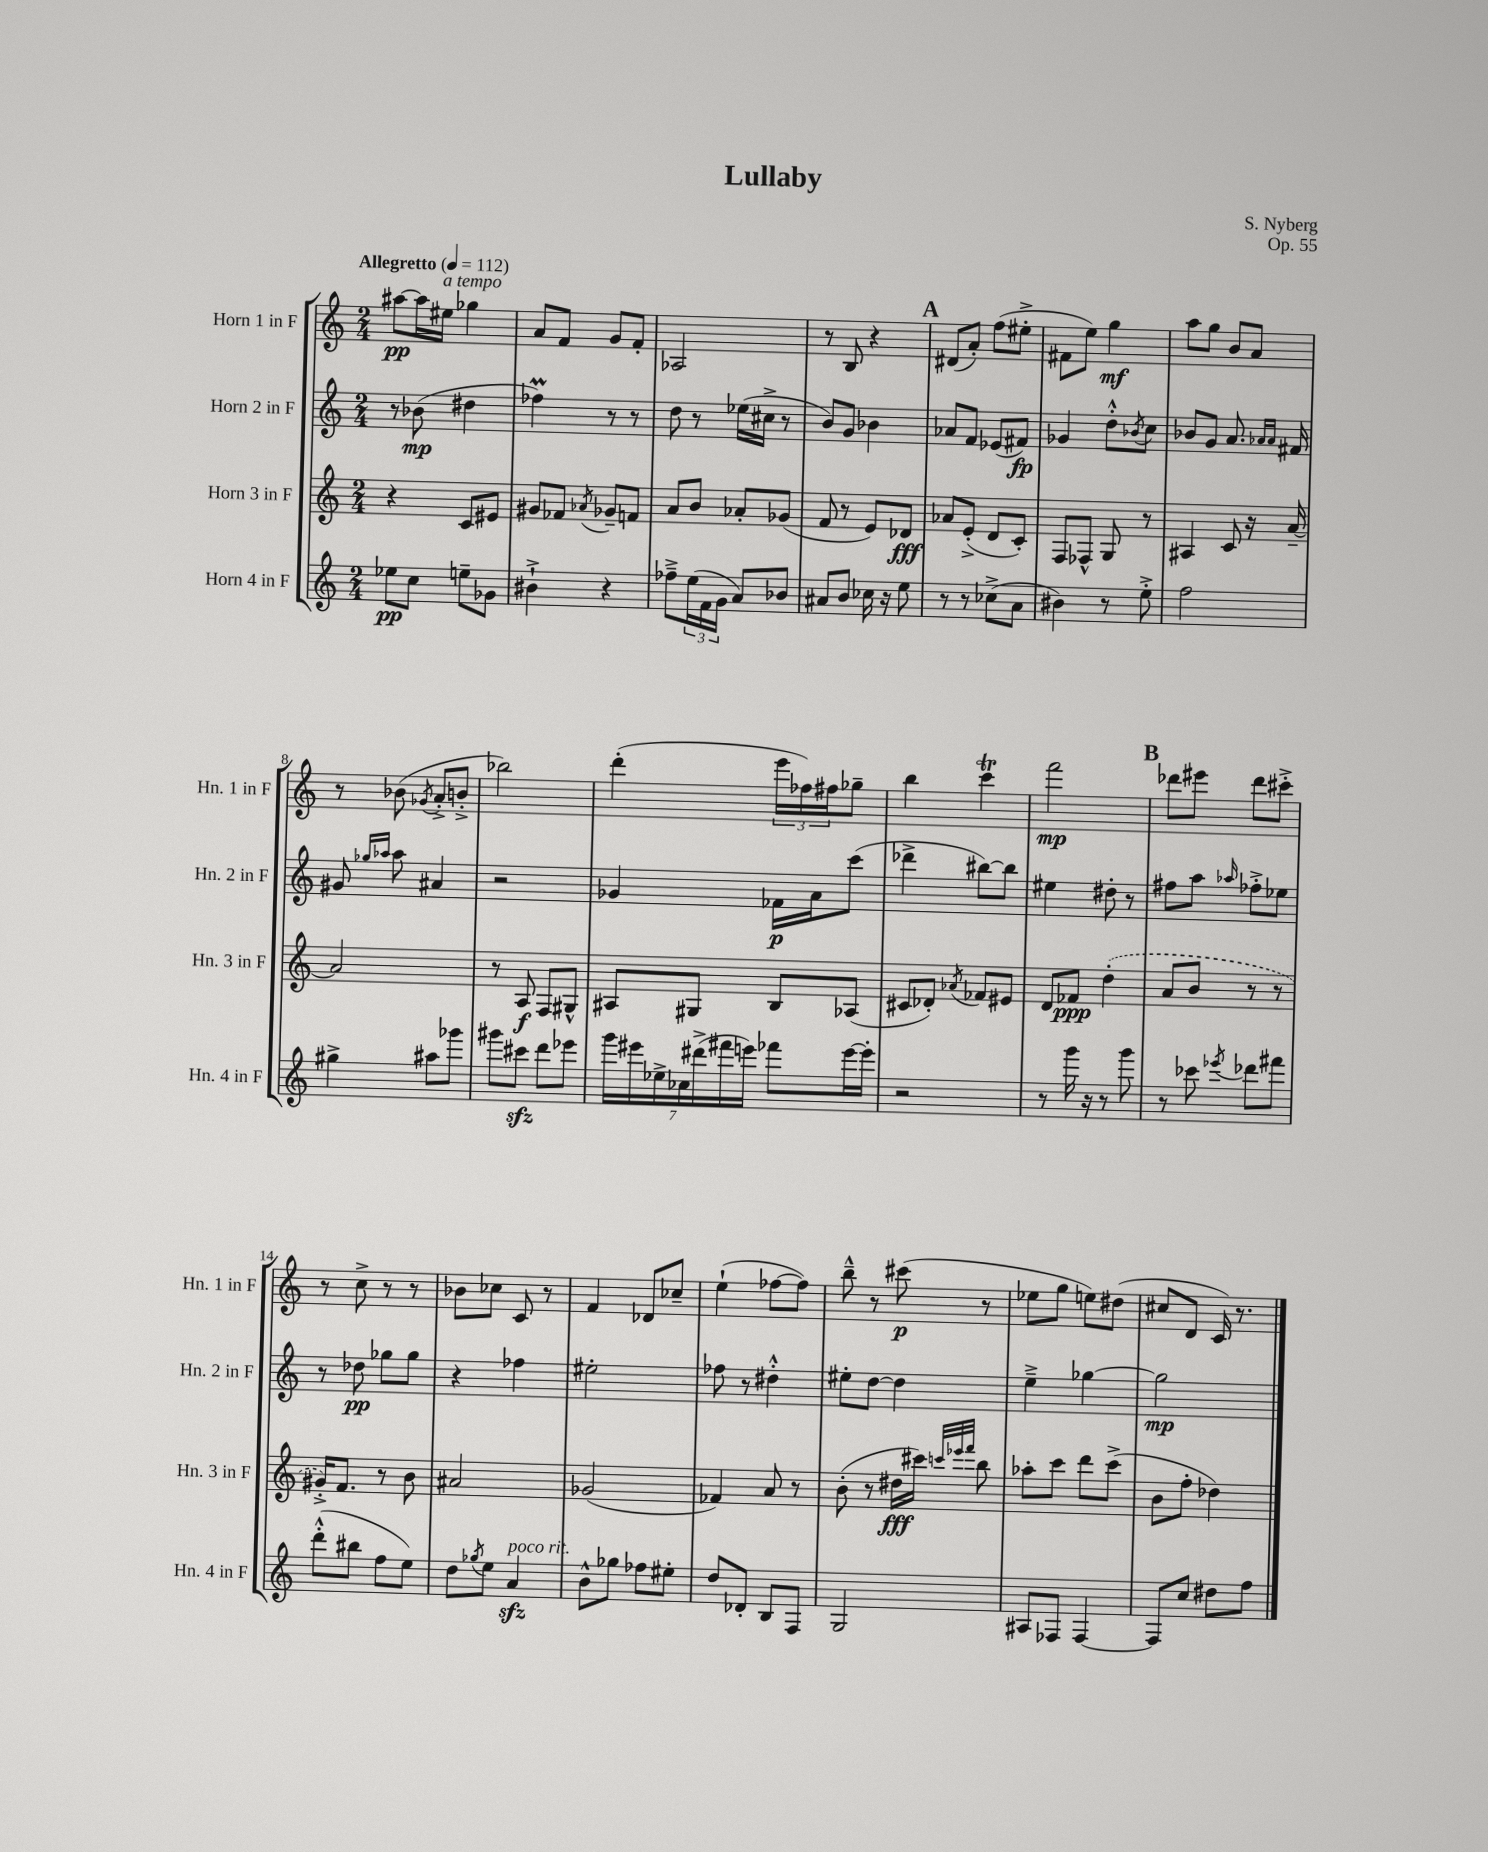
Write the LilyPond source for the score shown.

\header { title = "Lullaby" composer = "S. Nyberg" opus = "Op. 55" }
<<
\new StaffGroup <<
\new Staff = "s0" \with { instrumentName = "Horn 1 in F" shortInstrumentName = "Hn. 1 in F" } {
    \clef treble \key c \major \numericTimeSignature \time 2/4 \tempo "Allegretto" 4 = 112
    ais''8~\pp ais''16 eis''16^\markup { \italic "a tempo" } ges''4 |
    a'8 f'8 g'8 f'8-. |
    aes2 |
    r8 b8 r4 |
    \mark \markup { \bold "A" } dis'8( a'8-.) f''8( eis''8-.-> |
    fis'8 e''8) g''4\mf |
    a''8 g''8 b'8 a'8 |
    r8 bes'8( \acciaccatura { ges'8 } a'8-.-> b'8-.-> |
    bes''2) |
    d'''4-.( \tuplet 3/2 { e'''16 fes''16) fis''16 } ges''8-- |
    b''4 c'''4\trill |
    f'''2\mp |
    \mark \markup { \bold "B" } des'''8 eis'''8 des'''8 cis'''8-.-> |
    r8 c''8-> r8 r8 |
    bes'8 ces''8 c'8 r8 |
    f'4 des'8 ces''8-- |
    e''4-!( fes''8~ fes''8) |
    b''8---^ r8 cis'''8\p( r8 |
    ees''8 g''8 e''8) dis''8( |
    cis''8 d'8 c'16) r8. \bar "|." |
}
\new Staff = "s1" \with { instrumentName = "Horn 2 in F" shortInstrumentName = "Hn. 2 in F" } {
    \clef treble \key c \major \numericTimeSignature \time 2/4
    r8 bes'8\mp( dis''4 |
    fes''4\prall) r8 r8 |
    d''8 r8 ees''16( cis''16-> r8 |
    b'8) g'8 bes'4 |
    \mark \markup { \bold "A" } aes'8 f'8 ees'8( fis'8\fp) |
    ges'4 d''8-.-^ \acciaccatura { bes'8 } c''8 |
    bes'8 g'8 a'8. \grace { aes'16 aes'16 } fis'16 |
    gis'8 \grace { ges''16 aes''16 } aes''8 ais'4 |
    r2 |
    ges'4 fes'16\p a'16 c'''8( |
    des'''4-> bis''8~) bis''8 |
    eis''4 dis''8-. r8 |
    \mark \markup { \bold "B" } fis''8 a''8 \grace { aes''16 } fes''8-.-> ees''8 |
    r8 des''8\pp ges''8 ges''8 |
    r4 fes''4 |
    eis''2-. |
    fes''8 r8 dis''4-.-^ |
    eis''8-. d''8~ d''4 |
    e''4---> ges''4~ |
    ges''2\mp \bar "|." |
}
\new Staff = "s2" \with { instrumentName = "Horn 3 in F" shortInstrumentName = "Hn. 3 in F" } {
    \clef treble \key c \major \numericTimeSignature \time 2/4
    r4 c'8 eis'8 |
    gis'8 fes'8 \acciaccatura { aes'8 } ges'8-- f'8 |
    a'8 b'8 aes'8-. ges'8( |
    f'8 r8 e'8) des'8\fff |
    \mark \markup { \bold "A" } aes'8 e'8-.->( d'8 c'8-.) |
    f8 fes8-^ g8 r8 |
    ais4 c'8 r16 a'16~-- |
    a'2 |
    r8 a8\f f8 gis8-^ |
    ais8 gis8 b8 aes8( |
    cis'8 des'8-.) \acciaccatura { aes'8 } fes'8 eis'8 |
    d'8 fes'8\ppp \once \slurDashed d''4-.( |
    \mark \markup { \bold "B" } a'8 b'8 r8 r8 |
    gis'16-.->) f'8. r8 b'8 |
    ais'2 |
    ges'2( |
    fes'4) a'8 r8 |
    b'8-.( r8 dis''16\fff cis'''16) \grace { c'''32 ees'''32 f'''32 } b''8 |
    aes''8-. c'''8 d'''8 c'''8->( |
    b'8 f''8-. des''4) \bar "|." |
}
\new Staff = "s3" \with { instrumentName = "Horn 4 in F" shortInstrumentName = "Hn. 4 in F" } {
    \clef treble \key c \major \numericTimeSignature \time 2/4
    ees''8\pp c''8 e''8-- ges'8 |
    bis'4-!-> r4 |
    fes''8---> \tuplet 3/2 { e''16( f'16 g'16 } a'8) bes'8 |
    ais'8 b'8 ces''16 r16 e''8 |
    \mark \markup { \bold "A" } r8 r8 ces''8->( a'8 |
    bis'4) r8 e''8-.-> |
    f''2 |
    gis''4-> ais''8 ges'''8 |
    gis'''8 cis'''8\sfz d'''8 ees'''8 |
    \tuplet 7/4 { g'''16 eis'''16 ees''16-> ces''16 dis'''16->( fis'''16 e'''16) } fes'''8 e'''16~ e'''16-. |
    r2 |
    r8 g'''16 r16 r8 g'''8 |
    \mark \markup { \bold "B" } r8 ces'''8 \acciaccatura { ees'''8 } des'''8 fis'''8 |
    d'''8-.-^( bis''8 f''8 e''8) |
    d''8 \acciaccatura { ges''8 } e''8 a'4\sfz^\markup { \italic "poco rit." } |
    b'8-^ ges''8 fes''8 eis''8-. |
    d''8 des'8-. b8 f8 |
    g2 |
    ais8 fes8 fes4~ |
    fes8 c''8 dis''8 f''8 \bar "|." |
}
>>
>>
